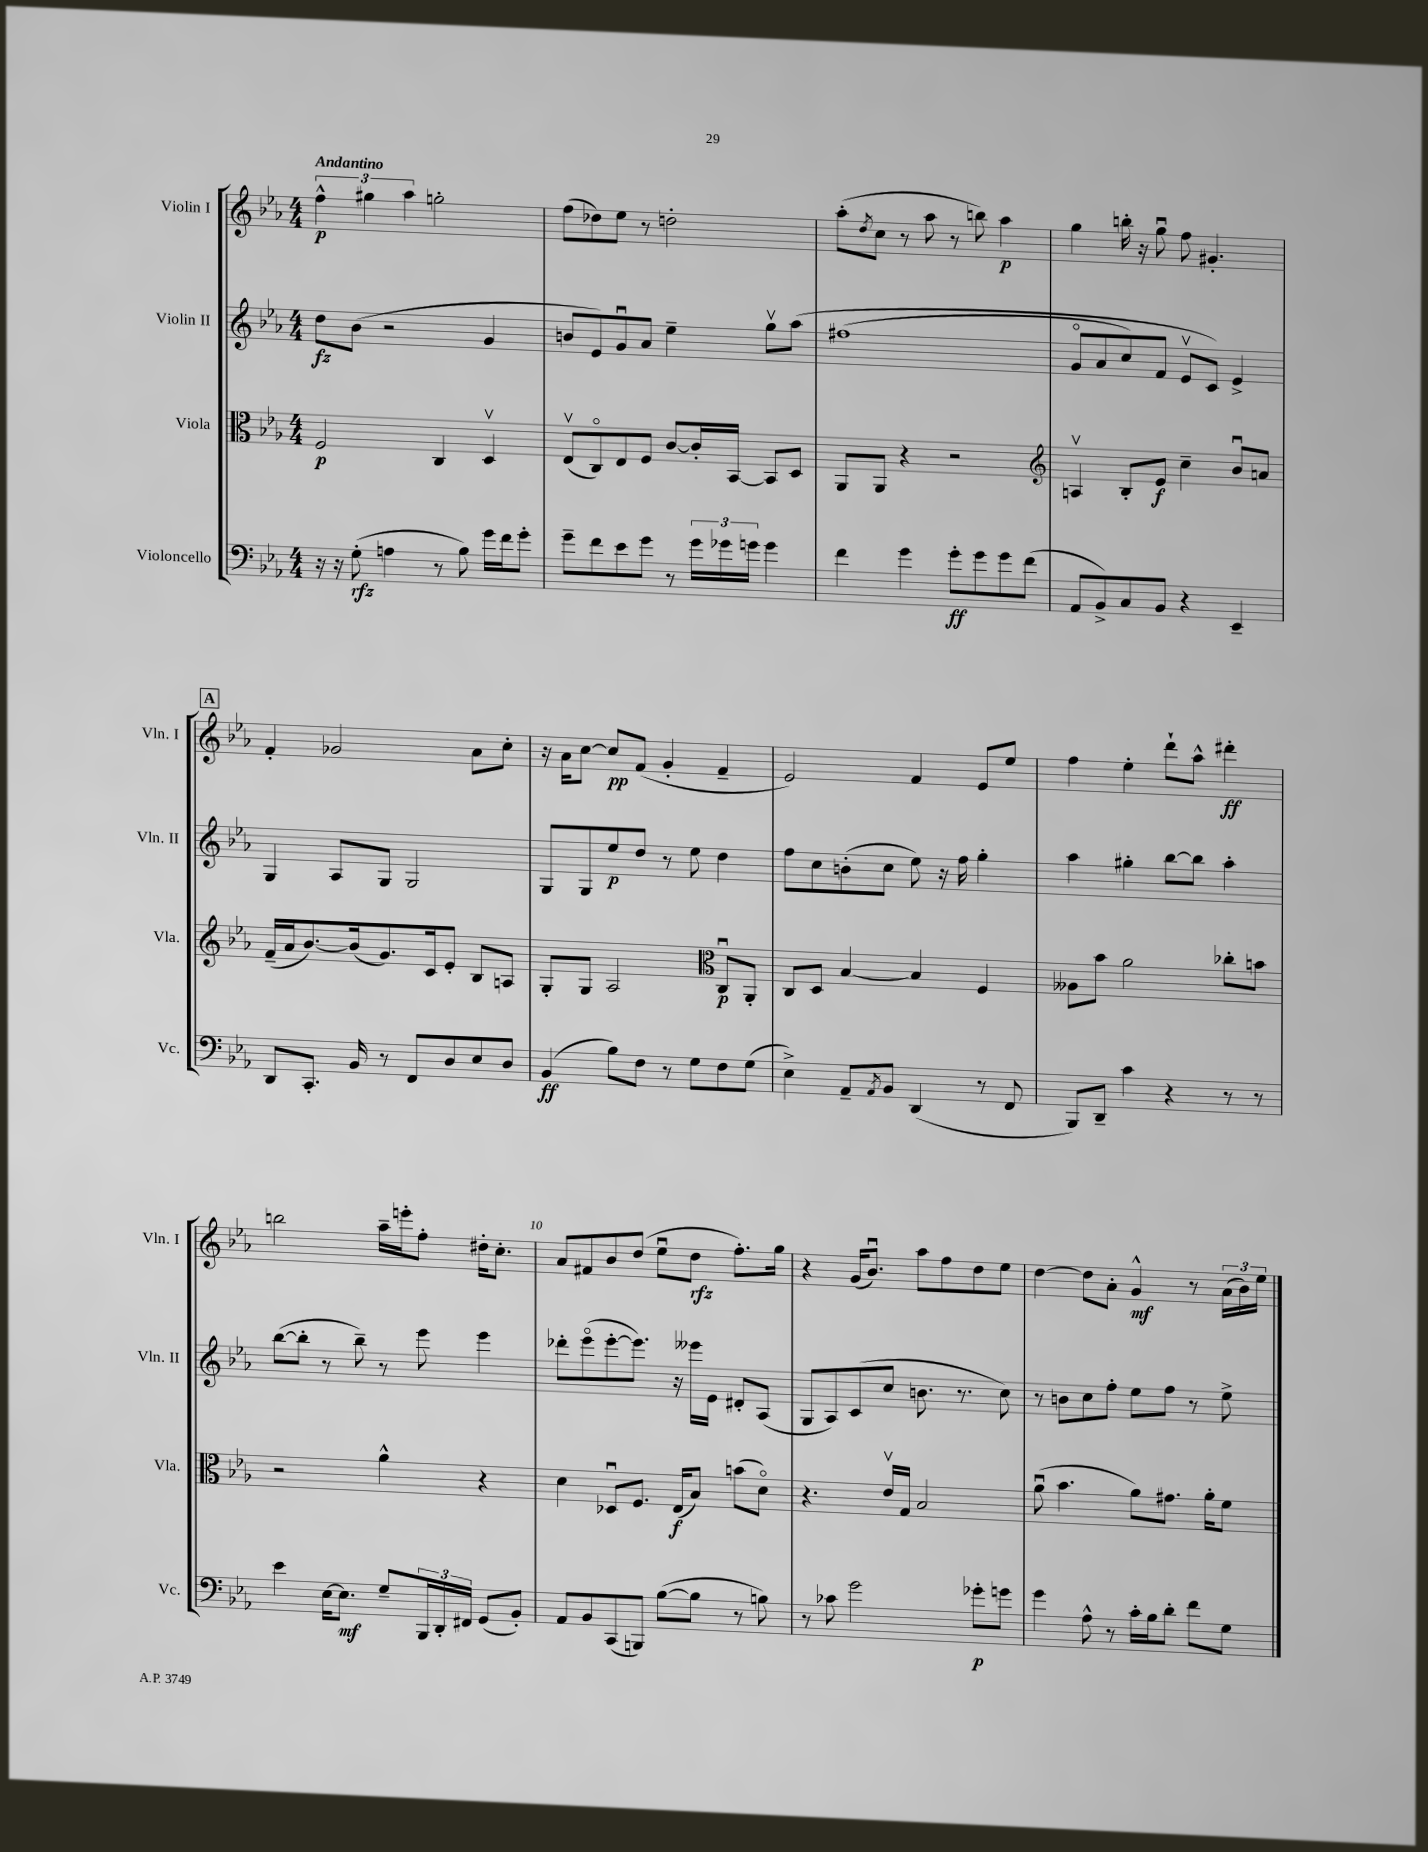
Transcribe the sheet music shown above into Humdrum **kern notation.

**kern	**kern	**kern	**kern
*staff4	*staff3	*staff2	*staff1
*clefF4	*clefC3	*clefG2	*clefG2
*k[b-e-a-]	*k[b-e-a-]	*k[b-e-a-]	*k[b-e-a-]
*M4/4	*M4/4	*M4/4	*M4/4
16r	2F/	8dd\L	6ff^^\
16r	.	.	.
(8G'\	.	(8b-\J	.
.	.	.	6gg#\
4A\	.	2r	.
.	.	.	6aa-\
8r	4C/	.	2gg'\
8B-\)	.	.	.
16g\LL	4Dv/	4g/	.
16f\J	.	.	.
8g'\J	.	.	.
=	=	=	=
8g~\L	(8E-v/L	8b/L	(8ff\L
8f\	8Co/)	8e-/)	8dd-\)
8e-\	8E-/	8gu/	8ee-\J
8g\J	8F/J	8a-/J	8r
8r	[8c/L	4ee-~\	2dd'\
24g\LL	16c'/]L	.	.
24g-\	.	.	.
.	[16BB-/JJ	.	.
24g\JJ	.	.	.
4g\	8BB-/]L	8ggv\L	.
.	8D/J	&(8aa-\J	.
=	=	=	=
4f\	8AA-/L	(1ff#	(8aa-'\L
.	.	.	8qdd/
.	8AA-/J	.	8cc\J
4g\	4r	.	8r
.	.	.	8aa-\
8g'\L	2r	.	8r
8g\	.	.	8bb\)
8g\	.	.	4aa-\
(8f\J	.	.	.
=	=	=	=
*	*clefG2	*	*
8AA-/L	4Av/	8go/L	4gg\
8BB-^/)	.	8a-/	.
8C/	8B-'/L	8cc/)	16bb'\
.	.	.	16r
8BB-/J	8e-/J	8f/J	8ggu\
4r	4cc~\	8e-v/L	8ff\
.	.	8c/J&)	4.g#'/
4EE-~/	8b-u/L	4e-^/	.
.	8a/J	.	.
=	=	=	=
8DD/L	(16f~/LL	4G/	4f'/
.	16a-/J	.	.
8.CC'/J	[8.b-/)	.	.
.	.	8A-/L	2g-/
16BB-/	(16b-/]k	.	.
8r	8.g/)	8G/J	.
8FF/L	.	2G/	.
.	16c/k	.	.
8D/	8e-'/J	.	.
8E-/	8B-/L	.	8a-\L
8D/J	8A/J	.	8cc'\J
=	=	=	=
(4BB-/	8G'/L	8G/L	16r
.	.	.	16a-\LK
.	8G/J	8G/	[8cc\J
8B-\L)	2A-/	8ee-/	8cc/]L
8F\J	.	8dd/J	(8f/J
8r	.	8r	4g'/
8G\L	.	8ee-\	.
*	*clefC3	*	*
8F\	8Cu/L	4dd\	4f~/
(8G\J	8AA-'/J	.	.
=	=	=	=
4E-^\)	8C/L	8ff\L	2e-/)
.	8D/J	8cc\	.
8AA-~/L	[4B-/	(8b'\	.
8qAA-/	.	.	.
8BB-/J	.	8cc\J	.
(4DD/	4B-/]	8ee-\)	4f/
.	.	16r	.
.	.	16ff\	.
8r	4F/	4gg'\	8e-/L
8FF/	.	.	8ee-/J
=	=	=	=
8BBB-/L)	8A--\L	4aa-\	4ff\
8DD~/J	8b-\J	.	.
4c\	2a-\	4gg#'\	4ee-'\
4r	.	[8bb-\L	8ddd`\L
.	.	8bb-\]J	8aa-^^\J
8r	8cc-'\L	4aa-'\	4ddd#'\
8r	8b\J	.	.
=	=	=	=
4e-\	2r	([8bb-\L	2bb\
.	.	8bb-'\]J	.
[16E-\LK	.	8r	.
8.E-\]J	.	.	.
.	.	8bb-~\)	.
8G~/L	4a-^^\	8r	16aa-~\LL
.	.	.	16eee'\J
24BBB-/L	.	8eee-\	8ff'\J
24DD'/	.	.	.
24FF#/JJ	.	.	.
(8GG/L	4r	4eee-\	16dd#'\LK
.	.	.	8.cc'\J
8BB-'/J)	.	.	.
=	=	=	=
8AA-/L	4d\	8ddd-'\L	8a-/L
8BB-/	.	(8eee-o\	8f#/
(8CC/	8D-u/L	[8eee-'\	8b-/
8BBB/J)	8.F/J	8.eee-\]J)	(8dd/J
([8B-\L	.	.	8ee-u\L
.	(16E-/LK	16r	.
8B-\]J	8B-/J)	16eee--\LL	8dd\J
.	.	16e-\JJ	.
8r	(8b\L	8d#'/L	8.ff'\L)
8B\)	8do\J)	(8A-/J	.
.	.	.	16gg\Jk
=	=	=	=
8r	4.r	8G/L	4r
8c-\	.	8A-/)	.
2g\	.	(8c/	(16g/LK
.	.	.	8.b-u/J)
.	16e-v/LL	8cc/J	.
.	16G/JJ	.	.
.	2B-/	8.b\	8aa-\L
.	.	.	8ff\
.	.	8.r	.
8g-'\L	.	.	8dd\
8g\J	.	8cc\)	8ee-\J
=	=	=	=
4g\	(8a-u\	8r	[4dd\
.	4.b-\	8b\L	.
8A-^^\	.	8cc\	8dd\]L
8r	.	8ff'\J	8a-'\J
16c'\LL	8a-\L)	8ee-\L	4g^^/
16B-\J	.	.	.
8d'\J	8.g#\J	8ff\J	.
8f\L	.	8r	8r
.	16a-'\LK	.	.
8G\J	8f\J	8ee-^\	(24a-\LL
.	.	.	24b-\)
.	.	.	24ee-\JJ
==	==	==	==
*-	*-	*-	*-
